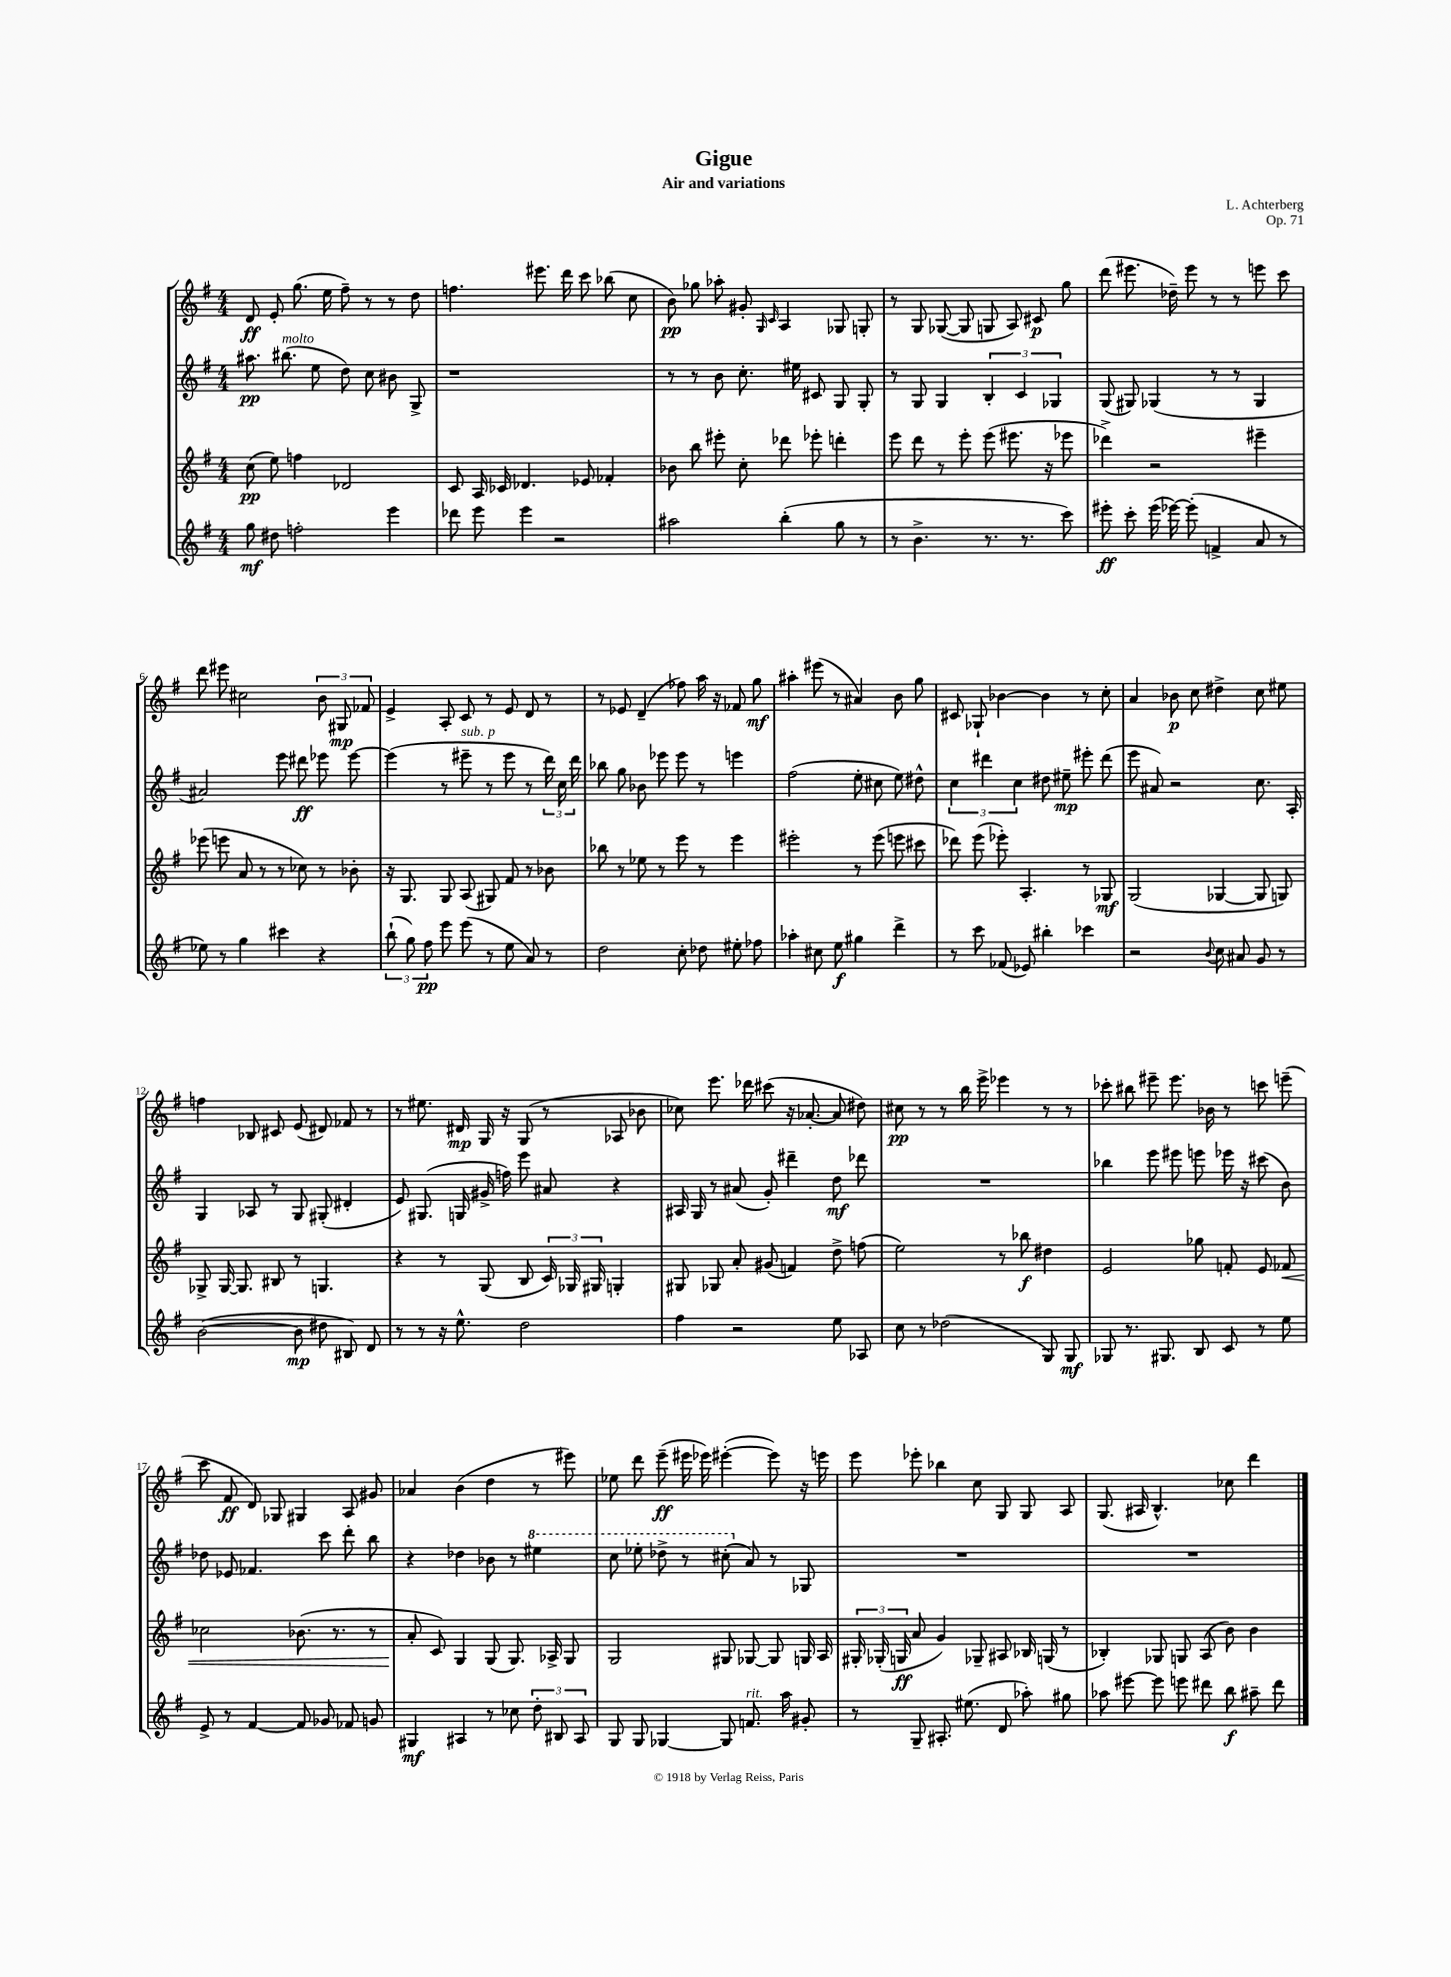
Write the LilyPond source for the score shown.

\header { title = "Gigue" composer = "L. Achterberg" subtitle = "Air and variations" opus = "Op. 71" }
<<
\new StaffGroup <<
\new Staff = "s0" {
    \clef treble \key g \major \numericTimeSignature \time 4/4
    \autoBeamOff d'8\ff e'8-. g''8.( e''16 fis''8--) r8 r8 d''8 |
    f''4. eis'''8. d'''16 c'''8 bes''8( c''8 |
    b'8\pp) ges''8 aes''8-. gis'8-. \grace { g16 c'16 } a4 ges8 g8-. |
    r8 g8 ges8~( ges8 g8 a8) cis'8\p g''8 |
    d'''8( eis'''8. des''16--) eis'''8 r8 r8 e'''8 c'''8 |
    d'''8 eis'''8 cis''2 \tuplet 3/2 { b'8 gis8\mp fes'8 } |
    e'4-> a8-. c'8 r8 e'8 d'8 r8 |
    r8 ees'8 d'4--( fes''8) a''16 r16 fes'8 g''8\mf |
    ais''4-. eis'''8( r8 ais'4) b'8 g''8 |
    cis'8 ges8-! bes'4~ bes'4 r8 c''8-. |
    a'4 bes'8\p c''8 dis''4-> c''8 eis''8 |
    f''4 bes8 cis'8 e'8( dis'8) fes'8 r8 |
    r8 eis''8. dis'16\mp g16 r16 g8( r8 aes8 bes'8 |
    ces''8) e'''8. des'''16 cis'''8( r16 aes'8.~-. aes'8 dis''8) |
    cis''8\pp r8 r8 b''16 e'''16-> ees'''4 r8 r8 |
    ces'''8-. bis''8 eis'''8-- eis'''8. bes'16 r8 c'''8 e'''8--( |
    c'''8 fis'8\ff d'8) ges8 gis4 a8 gis'8 |
    aes'4 b'4( d''4 r8 eis'''8) |
    ees''8 d'''8 e'''8--\ff( eis'''16 ees'''16) eis'''4~-.( eis'''8) r16 e'''16 |
    e'''8 ees'''8-. bes''4 c''8 g8 g8 a8 |
    g8.( ais16 b4.-^) ces''8 d'''4 \bar "|." |
}
\new Staff = "s1" {
    \clef treble \key g \major \numericTimeSignature \time 4/4
    \autoBeamOff ais''8.\pp bis''8.^\markup { \italic "molto" }( e''8 d''8) c''8 bis'8 g8-> |
    r1 |
    r8 r8 b'8 c''8.-. eis''16 cis'8 g8 g8-. |
    r8 g8 g4 \tuplet 3/2 { b4-. c'4 ges4 } |
    g8( gis8) ges4( r8 r8 ges4 |
    ais'2) e'''8 dis'''8\ff ees'''8 ees'''8~ |
    ees'''4( r8 eis'''8--^\markup { \italic "sub. p" } r8 eis'''8 r8 \tuplet 3/2 { d'''16) c''16 d'''16 } |
    bes''8 g''8 bes'8 ees'''8 ees'''8 r8 e'''4 |
    fis''2( e''8-. cis''8 e''8) dis''8-^ |
    \tuplet 3/2 { c''4 dis'''4 c''4 } dis''8 eis''8--\mp eis'''8-. dis'''8( |
    e'''8 ais'8) r2 c''8. a16-. |
    g4 aes8 r8 g8 gis8-.( dis'4-. |
    e'8) gis8.( g16 gis'16-> f''16) e'''8 ais'8 r4 |
    ais16 g16 r8 ais'8( g'8-.) dis'''4-- d''8\mf des'''8 |
    R1 |
    bes''4 e'''8 eis'''8 e'''8 ees'''16 r16 cis'''8( b'8) |
    des''8 ees'8 fes'4. c'''8 d'''8-. b''8 |
    r4 des''4 bes'8 r8 \ottava #1 eis'''4 |
    c'''8 ees'''8-. des'''8-> r8 cis'''8-.( \ottava #0 a'8) r8 ges8 |
    R1 |
    R1 \bar "|." |
}
\new Staff = "s2" {
    \clef treble \key g \major \numericTimeSignature \time 4/4
    \autoBeamOff c''8\pp( e''8) f''4 des'2 |
    c'8 a16 ces'16 des'4. ees'8 fes'4-. |
    bes'8 b''8 eis'''8-. c''8-. des'''8 ees'''8-. d'''4-. |
    e'''8 d'''8 r8 e'''8-. e'''8( eis'''8. r16 ees'''8 |
    des'''4->) r2 eis'''4-- |
    ees'''8( e'''8 a'8 r8 r8 ces''8) r8 bes'8-. |
    r16 g8. g8 a8( gis8) fis'8 r8 bes'8 |
    bes''8 r8 ees''8 r8 e'''8 r8 e'''4 |
    eis'''2-. r8 eis'''8( e'''8 cis'''8 |
    des'''8) e'''8( ees'''8-.) a4.-. r8 ges8\mf |
    g2( ges4~ ges8 g8) |
    ges8-> ges16~ ges8. bis8 r8 g4. |
    r4 r8 g8( b8 \tuplet 3/2 { c'16) ges16 gis16 } g4-. |
    gis8 ges8 a'8-. gis'8( f'4) d''8-> f''8( |
    e''2) r8 bes''8\f dis''4 |
    e'2 ges''8 f'8-. e'8 fes'8\< |
    ces''2 bes'8.( r8. r8 |
    a'8-.\! c'8) g4 g8( g8.) aes16-> g8 |
    g2 gis8 ges8~ ges8 g16 a16 |
    \tuplet 3/2 { gis16-. ges16-.( g16\ff } a'8 g'4) ges8-- ais8 bes16 g16( r8 |
    bes4-.) ges8 g8 a8( b'8) b'4 \bar "|." |
}
\new Staff = "s3" {
    \clef treble \key g \major \numericTimeSignature \time 4/4
    \autoBeamOff g''8\mf dis''8 f''2-. e'''4 |
    des'''8 e'''8 e'''4 r2 |
    ais''2 b''4-.( g''8 r8 |
    r8 b'4.-> r8. r8. c'''8) |
    eis'''8-.\ff c'''8-. eis'''16( ees'''16~) ees'''8-.( f'4-> a'8 r8 |
    ees''8) r8 g''4 cis'''4 r4 |
    \tuplet 3/2 { b''8-!( g''8) fis''8\pp } e'''8 e'''8( r8 e''8 a'8) r8 |
    d''2 c''8-. des''8 eis''8-. fes''8 |
    aes''4-. cis''8 e''8\f gis''4 d'''4-> |
    r8 c'''8 fes'8( ees'8) bis''4-. ces'''4 |
    r2 \appoggiatura { b'8 } c''8 ais'8 g'8 r8 |
    b'2~( b'8\mp dis''8 bis8) d'8 |
    r8 r8 r16 e''8.-^ d''2 |
    fis''4 r2 e''8 aes8 |
    c''8 r8 des''2( g8) g8\mf |
    ges8 r8. gis8. b8 c'8 r8 e''8 |
    e'8-> r8 fis'4~ fis'8 ges'8 fes'8 g'8 |
    gis4\mf ais4 r8 ces''8 \tuplet 3/2 { d''8-. bis8 ais8 } |
    g8 g8 ges4~ ges8 f'8.^\markup { \italic "rit." } a''16 gis'8-. |
    r8 g8-- ais8.-. eis''8.( d'8 aes''8-.) gis''8 |
    aes''8 eis'''8~ eis'''8 e'''8 dis'''8 b''8\f ais''8-- dis'''8 \bar "|." |
}
>>
>>
